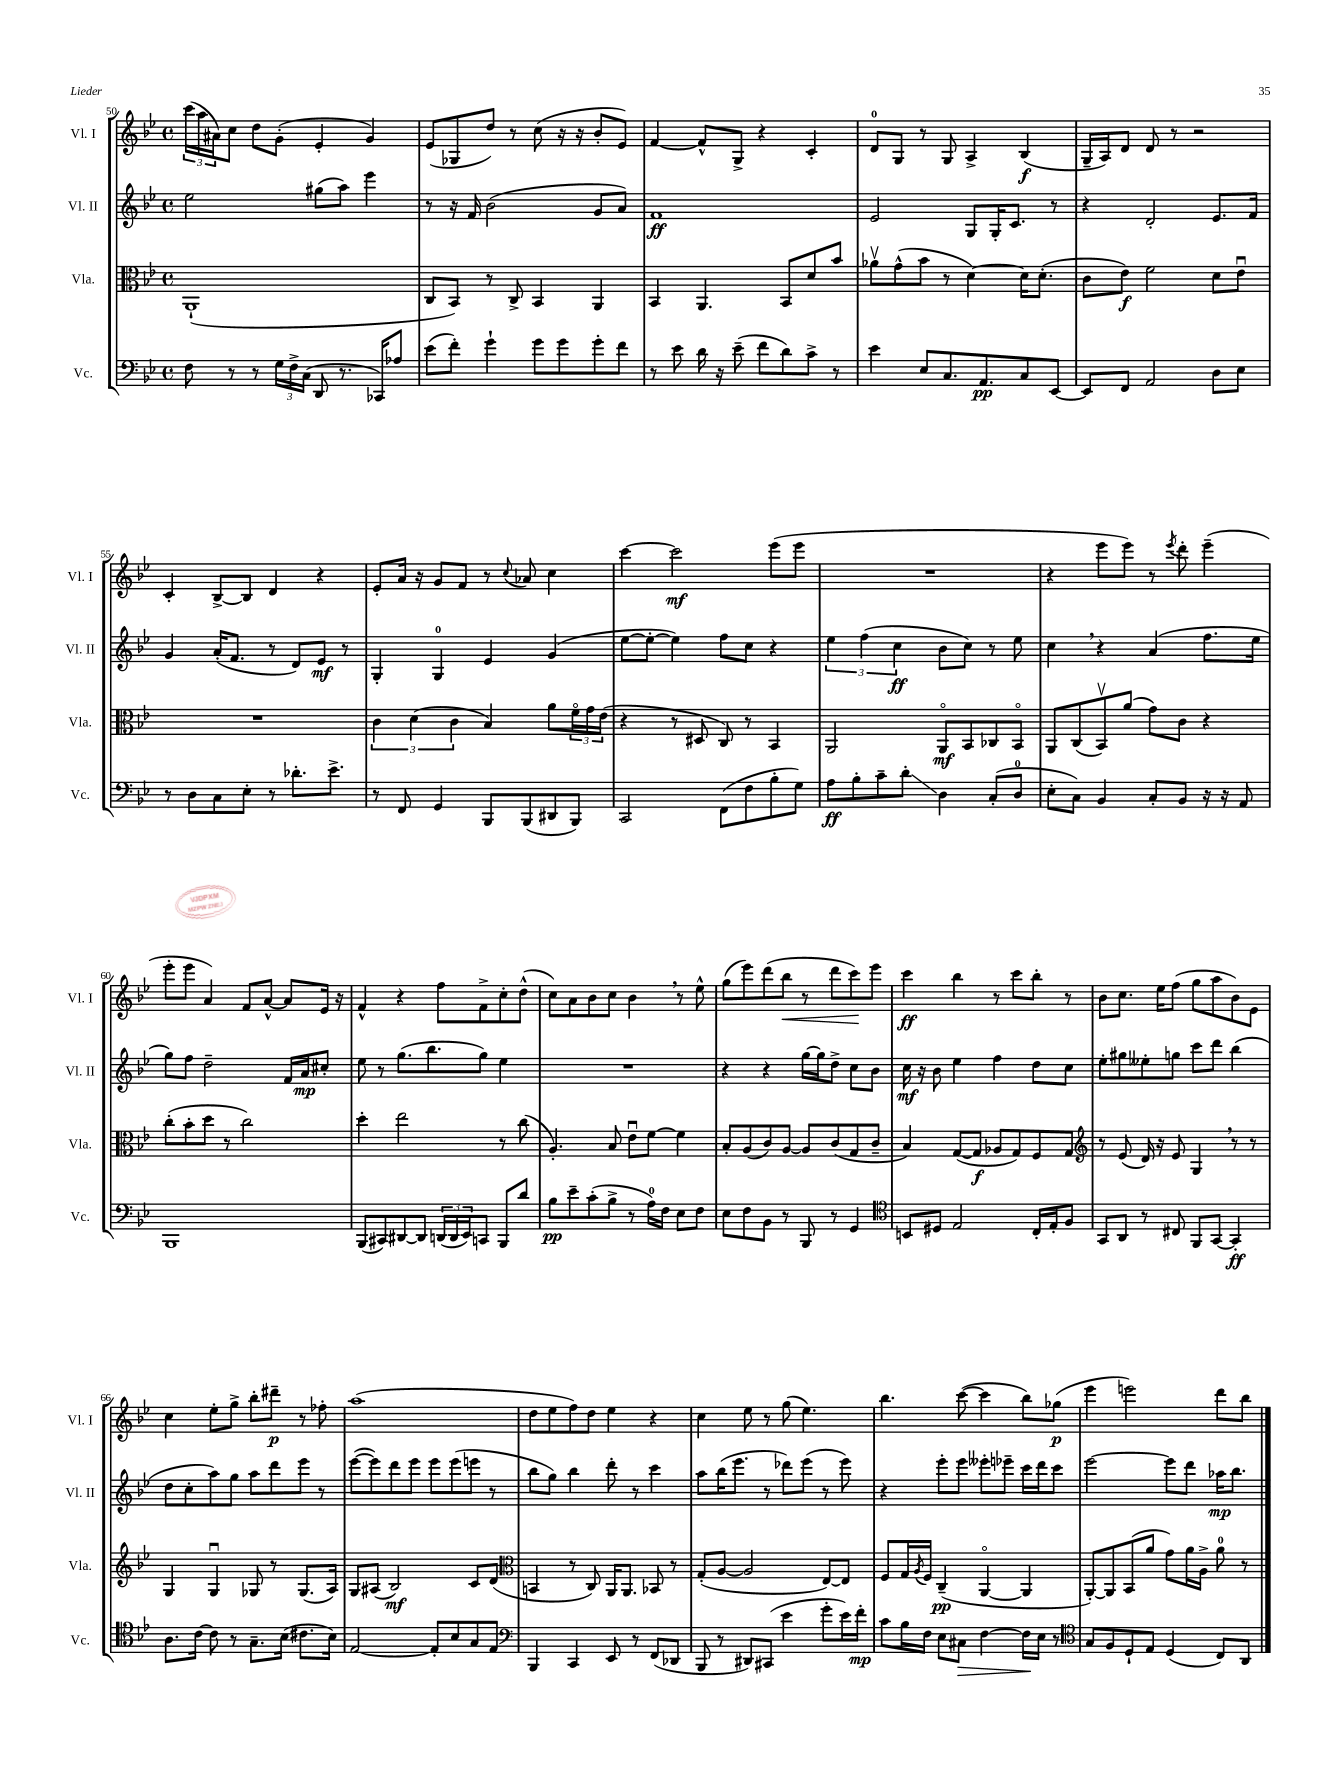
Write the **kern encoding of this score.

**kern	**kern	**kern	**kern
*staff4	*staff3	*staff2	*staff1
*clefF4	*clefC3	*clefG2	*clefG2
*k[b-e-]	*k[b-e-]	*k[b-e-]	*k[b-e-]
*M4/4	*M4/4	*M4/4	*M4/4
*met(c)	*met(c)	*met(c)	*met(c)
8F\	(1AA`	2ee-\	(24ccc\LL
.	.	.	24aa\
.	.	.	24a#\J)
8r	.	.	8cc\J
8r	.	.	8dd\L
24G\LL	.	.	(8g'\J
24F^\	.	.	.
(24C\JJ	.	.	.
8DD/	.	(8gg#\L	4e-'/
8.r	.	8aa\J)	.
.	.	4eee-\	4g/)
16CC-/LK)	.	.	.
8A-/J	.	.	.
=	=	=	=
(8e-\L	8C/L	8r	(8e-/L
8f'\J)	8BB-/J)	16r	8G-/
.	.	16f/	.
4g`\	8r	(2b-\	8dd/J)
.	8C^/	.	8r
8g\L	4BB-/	.	(8cc\
8g\	.	.	16r
.	.	.	16r
8g'\	4AA/	8g/L	8b-'/L
8f\J	.	8a/J)	8e-/J)
=	=	=	=
8r	4BB-/	1f	[4f/
8e-\	.	.	.
16d\	4.AA/	.	8f^^/]L
16r	.	.	.
(8e-~\	.	.	8G^/J
8f\L	.	.	4r
8d\)	8BB-/L	.	.
8c^\J	8d/	.	4c'/
8r	8b-/J	.	.
=	=	=	=
4e-\	8a-v\L	2e-/	8d/L
.	(8g^^\	.	8G/J
8E-/L	8b-\J	.	8r
8.C/	8r	.	8G/
.	[4d\)	8G/L	4A^/
8.AA/	.	.	.
.	.	16G'/K	.
.	.	8.c/J	.
8C/	16d\]LK	.	(4B-/
.	(8.d'\J	.	.
[8EE-/J	.	8r	.
=	=	=	=
8EE-/]L	8c\L	4r	16G~/LL
.	.	.	16A/J)
8FF/J	8e-\J)	.	8d/J
2AA/	2f\	2d'/	8d/
.	.	.	8r
.	.	.	2r
8D\L	8d\L	8.e-/L	.
8E-\J	8e-u\J	.	.
.	.	16f/Jk	.
=	=	=	=
8r	1r	4g/	4c'/
8D\L	.	.	.
8C\	.	(16a'/LK	[8B-^/L
.	.	8.f/J	.
8E-'\J	.	.	8B-/]J
8r	.	8r	4d/
8.d-'\L	.	8d/L)	.
.	.	8e-/J	4r
8.e-^\J	.	.	.
.	.	8r	.
=	=	=	=
8r	6c\	4G'/	8e-'/L
8FF/	.	.	16a/Jk
.	(6d\	.	.
.	.	.	16r
4GG/	.	4G/	8g/L
.	6c\	.	.
.	.	.	8f/J
8BBB-/L	4B-/)	4e-/	8r
.	.	.	8qqcc/
(8BBB-/	.	.	8a-/
8DD#/	8a\L	(4g/	4cc\
8BBB-/J)	24fo\L	.	.
.	24g\	.	.
.	(24e-\JJ	.	.
=	=	=	=
2CC/	4r	[8ee-\L	[4ccc\
.	.	8ee-'\_J	.
.	8r	4ee-\])	2ccc\]
.	8D#/	.	.
(8FF\L	8C/)	8ff\L	.
8F\	8r	8cc\J	.
8B-'\	4BB-/	4r	(8eee-\L
8G\J)	.	.	8eee-\J
=	=	=	=
8A\L	2AA/	6ee-\	1r
8B-'\	.	.	.
.	.	(6ff\	.
8c~\	.	.	.
.	.	6cc\	.
8d'\J	.	.	.
4D\	8AAo/L	8b-\L	.
.	8BB-/	8cc\J)	.
(8C'/L	8C-/	8r	.
8D/J	8BB-o/J	8ee-\	.
=	=	=	=
8E-'\L	8AA/L	4cc\	4r
8C\J)	(8C/	.	.
4BB-/	8BB-v/)	4r	8eee-\L
.	(8a/J	.	8eee-\J)
8C'/L	8g\L)	(4a/	8r
.	.	.	8qeee-/
8BB-/J	8c\J	.	8ddd'\
16r	4r	8.ff\L	(4eee-~\
16r	.	.	.
8AA/	.	.	.
.	.	16ee-\Jk	.
=	=	=	=
1BBB-	(8cc'\L	8gg\L)	8eee-'\L
.	8b-'\	8ff\J	8eee-\J
.	8dd\J	2dd~\	4a/)
.	8r	.	.
.	2cc\)	.	8f/L
.	.	.	[8a^^/J
.	.	16f/LL	8a/]L
.	.	16a/J	.
.	.	8cc#'/J	16e-/Jk
.	.	.	16r
=	=	=	=
(8BBB-/L	4dd'\	8ee-\	4f^^/
8CC#/)	.	8r	.
[8DD#/	2ee-\	(8.gg\L	4r
8DD#/]J	.	.	.
.	.	8.bb-\	.
(24DD/LL	.	.	8ff\L
24DD/	.	.	.
24EE-/J)	.	.	.
8CC/J	.	8gg\J)	8f^\
8BBB-/L	8r	4ee-\	8cc'\
8d/J	(8cc\	.	(8dd^^\J
=	=	=	=
8B-\L	4.A'/)	1r	8cc\L)
8e-~\	.	.	8a\
(8c'\	.	.	8b-\
8B-^\J	8B-/	.	8cc\J
8r	8e-u\L	.	4b-\
16A\LL)	[8f\J	.	.
16F\JJ	.	.	.
8E-\L	4f\]	.	8r
8F\J	.	.	8ee-^^\
=	=	=	=
8E-\L	8B-'/L	4r	(8gg\L
8F\	(8A/	.	8eee-\)
8BB-\J	8c/)	4r	(8ddd\
8r	[8A/J	.	8bb-\J
8BBB-/	8A/]L	[16gg\LL	8r
.	.	16gg\]J	.
8r	(8c/	8dd^\J	8ddd\L
4GG/	8G/	8cc\L	8ccc\)
.	8c~/J	8b-\J	8eee-\J
=	=	=	=
*clefC4	*	*	*
8BB/L	4B-/)	16cc\	4ccc\
.	.	16r	.
8D#/J	.	8b-\	.
2E-/	([8G/L	4ee-\	4bb-\
.	8G/]J	.	.
.	8A-/L	4ff\	8r
.	8G/)	.	8ccc\L
16C'/LL	8F/	8dd\L	8bb-'\J
16E-'/J	.	.	.
8F/J	8G/J	8cc\J	8r
=	=	=	=
*	*clefG2	*	*
8GG/L	8r	8ee-'\L	8b-\L
8AA/J	(8e-/	8gg#\	8.cc\J
8r	16d/)	8ee--'\	.
.	16r	.	16ee-\LK
8C#/	8e-/	8gg\J	(8ff\J
8FF/L	4G/	8ccc\L	8gg\L
[8GG/J	.	8ddd\J	8aa\
4GG'/]	8r	(4bb-\	8b-\)
.	8r	.	8e-\J
=	=	=	=
8.A\L	4G/	8dd\L	4cc\
.	.	8cc'\	.
[16c\Jk	.	.	.
8c\]	4Gu/	8aa\)	8ee-'\L
8r	.	8gg\J	8gg^\J
8.G~\L	8G-/	8aa\L	8bb-'\L
.	8r	8ddd\	8ddd#~\J
(16B-\Jk	.	.	.
8.c#\L	(8.G-/L	8eee-\J	8r
.	.	8r	8ff-'\
16B-\Jk)	16A/Jk)	.	.
=	=	=	=
[2E-/	8G/L	([8eee-\L	(1aa
.	(8A#/J	8eee-\])	.
.	2B-/)	8ddd\	.
.	.	8eee-\J	.
8E-'/]L	.	8eee-\L	.
8B-/	.	(8eee-\	.
8G/	8c/L	8eee\J	.
8E-/J	(8d/J	8r	.
=	=	=	=
*clefF4	*clefC3	*	*
4BBB-/	4BB/	8bb-\L	8dd\L
.	.	8gg\J)	8ee-\
4CC/	8r	4bb-\	8ff\)
.	8C/)	.	8dd\J
8EE-/	16AA/LK	8ddd'\	4ee-\
.	8.AA/J	.	.
8r	.	8r	.
(8FF/L	8BB-/	4ccc\	4r
8DD-/J	8r	.	.
=	=	=	=
8BBB-/	(8G'/L	8aa\L	4cc\
8r	[8A/J	(16bb-\K	.
.	.	8.eee-\J	.
8DD#/L)	2A/]	.	8ee-\
(8CC#/J	.	8r	8r
4e-\	.	8ddd-\L)	(8gg\
.	.	(8eee-\J	4.ee-\)
8g'\L	[8E-/L)	8r	.
16e-\L)	8E-/]J	8eee-\)	.
16f'\JJ	.	.	.
=	=	=	=
8c\L	8F/L	4r	4.bb-\
16B-\L	16G/L	.	.
.	8qA/	.	.
16F\JJ	16F/JJ	.	.
8E-\L	(4C~/	8eee-'\L	.
8C#\J	.	8eee-\J	([8ccc\
[4F\	[4AAo/	8eee--'\L	4ccc\]
.	.	8eee-~\J	.
16F\]LL	4AA/]	16ccc\LL	8bb-\L)
16E-\JJ	.	16ddd\J	.
8r	.	8ccc\J	(8gg-\J
=	=	=	=
*clefC4	*	*	*
8G/L	[8AA'/L)	[2eee-\	4eee-\
8F/	8AA/]	.	.
8D`/	(8BB-/	.	2eee\)
8E-/J	8a/J	.	.
(4D/	8g\L)	8eee-\]L	.
.	16a\L	8ddd\J	.
.	16A^\JJ	.	.
8C/L)	8a\	16aa-\LK	8ddd\L
.	.	8.bb-\J	.
8AA/J	8r	.	8bb-\J
==	==	==	==
*-	*-	*-	*-
